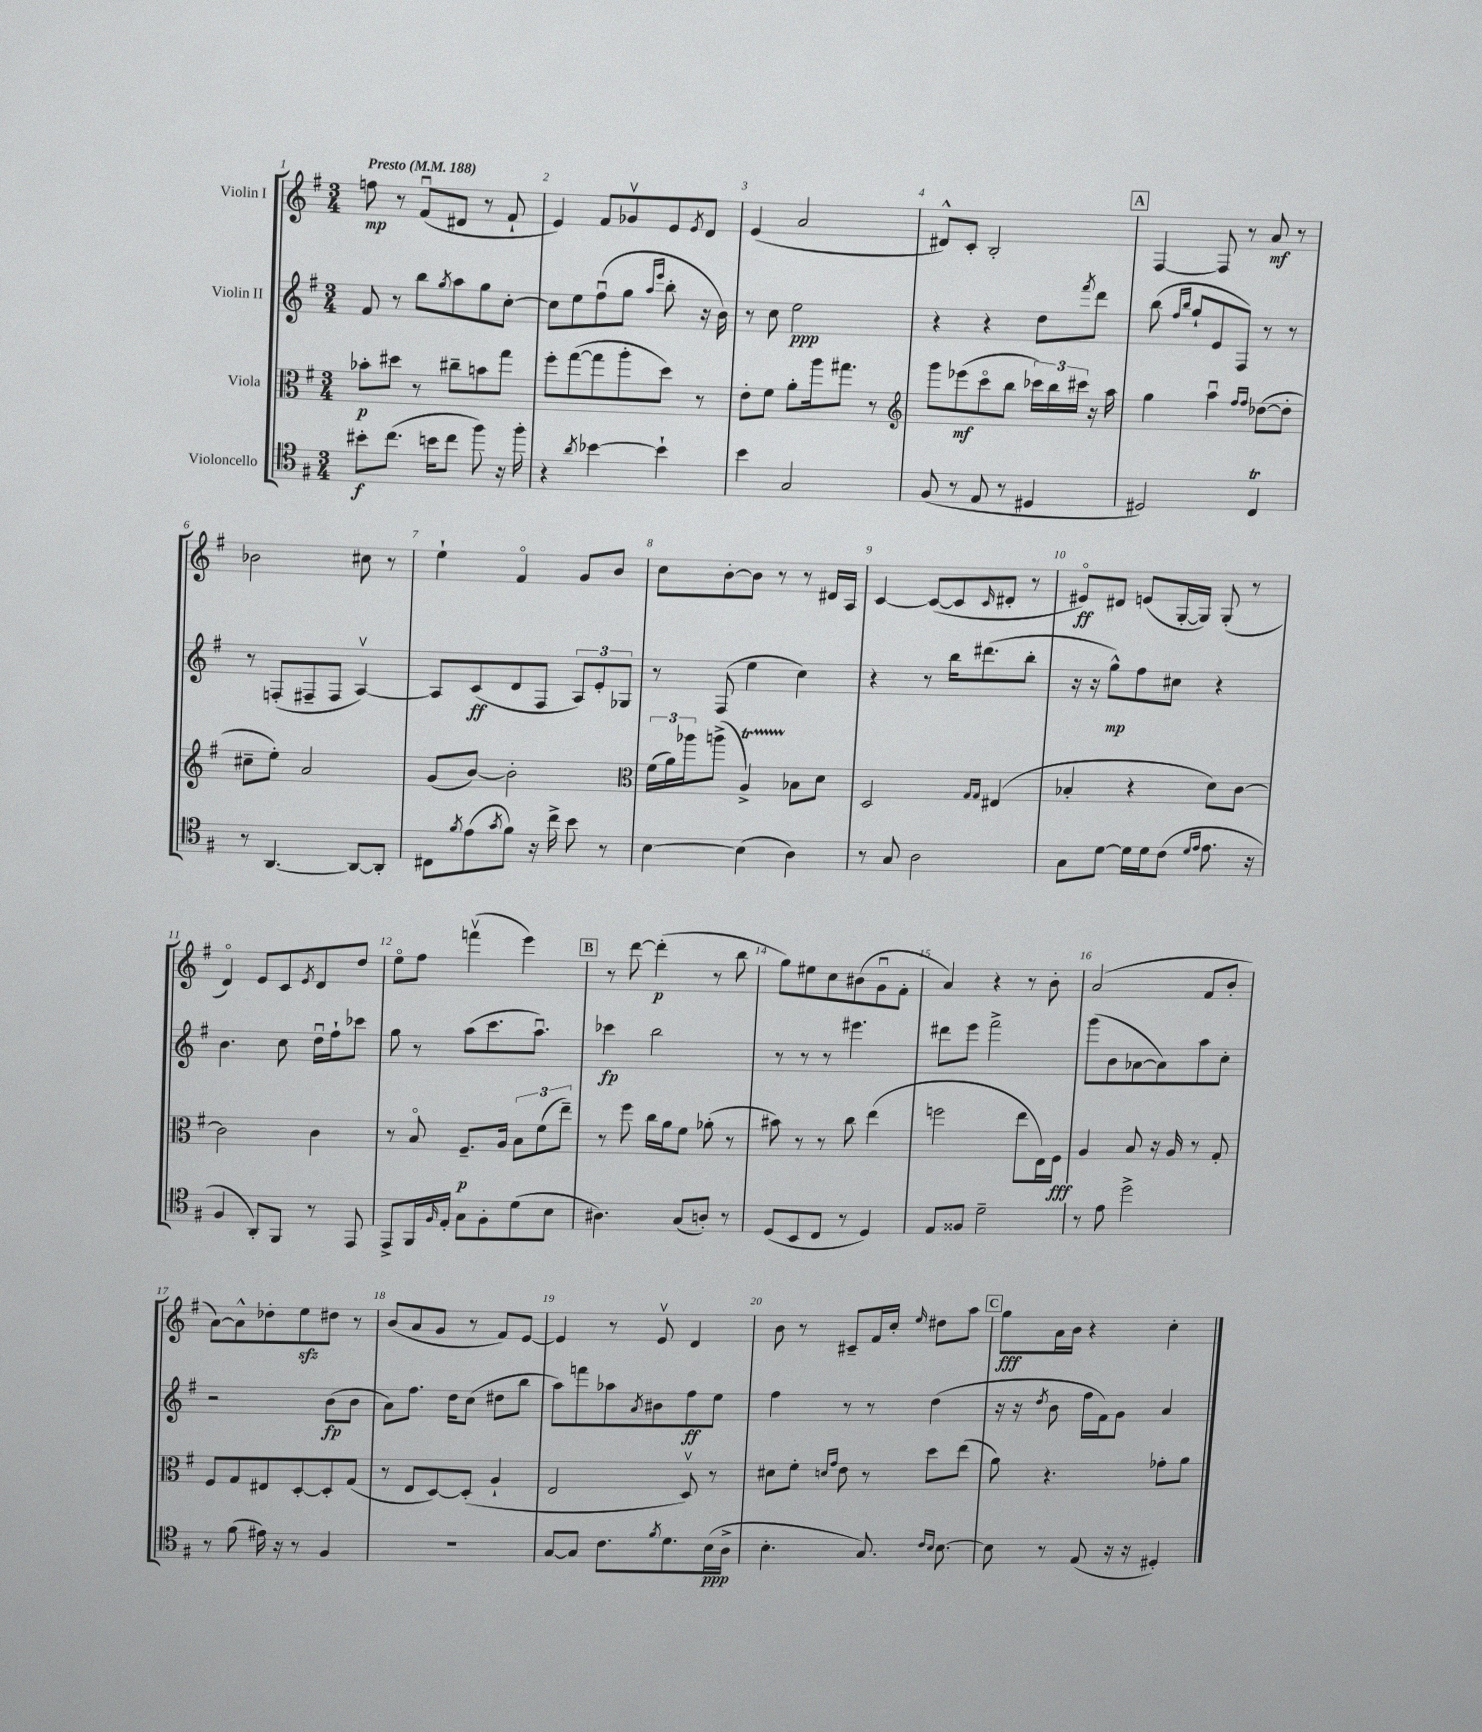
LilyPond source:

<<
\new StaffGroup <<
\new Staff = "s0" \with { instrumentName = "Violin I" } {
    \clef treble \key g \major \numericTimeSignature \time 3/4 \tempo "Presto" 4 = 188
    f''8\mp r8 fis'8\downbow( dis'8 r8 fis'8-! |
    e'4) fis'8 ges'8\upbow e'8 \acciaccatura { e'8 } d'8 |
    e'4( a'2 |
    dis'8-^) c'8-. b2-. |
    \mark \markup { \box "A" } fis4~ fis8 r8 a'8\mf r8 |
    bes'2 cis''8 r8 |
    e''4-! fis'4\flageolet g'8 b'8 |
    c''8 b'8~-. b'8 r8 r8 dis'16 a16 |
    c'4~ c'8~( c'8 \grace { c'16 } dis'8-. r8 |
    eis'8\flageolet\ff) dis'8 e'8( g16~-. g16) g8-.( r8 |
    d'4\flageolet) e'8 c'8 \acciaccatura { e'8 } d'8 d''8 |
    e''8\flageolet fis''8 f'''4\upbow( e'''4) |
    \mark \markup { \box "B" } r8 d'''8~ d'''4-.\p( r8 b''8 |
    g''8) eis''8 c''8 bis'8( g'8\downbow fis'8-. |
    a'4) r4 r8 b'8-. |
    a'2( fis'8 b'8-. |
    a'8~) a'8-^ des''8-. e''8\sfz dis''8 r8 |
    b'8( a'8 g'8 r8 fis'8) e'8~ |
    e'4 r8 e'8\upbow d'4 |
    b'8 r8 cis'8-- fis'16 c''16-. \grace { e''16 } dis''8 a''8 |
    \mark \markup { \box "C" } g''8\fff a'16 b'16 r4 c''4-. \bar "|." |
}
\new Staff = "s1" \with { instrumentName = "Violin II" } {
    \clef treble \key g \major \numericTimeSignature \time 3/4
    fis'8 r8 b''8 \acciaccatura { g''8 } a''8 g''8 c''8~-. |
    c''8 e''8 fis''8\downbow( g''8 \grace { a''16 e'''16 } b''8-. r16 b'16) |
    r8 c''8 e''2\ppp |
    r4 r4 d''8 \acciaccatura { fis'''8 } d'''8 |
    \mark \markup { \box "A" } b''8( \grace { fis''16 b''16 } g''8-! e'8 fis8) r8 r8 |
    r8 f8-.( fis8-- fis8 a4~\upbow) |
    a8 c'8\ff( d'8 fis8 \tuplet 3/2 { a8) e'8-. ges8 } |
    r8 fis8( e''4 c''4) |
    r4 r8 b''16 dis'''8.( b''8-. |
    r16 r16 g''8-^\mp) fis''8 cis''8 r4 |
    b'4. c''8 d''16\downbow fis''16-! ces'''8 |
    g''8 r8 a''8( c'''8. a''8.\downbow) |
    \mark \markup { \box "B" } ces'''4\fp b''2 |
    r8 r8 r8 eis'''4. |
    dis'''8 e'''8 fis'''2-> |
    g'''8( b'8 aes'8~ aes'8) a''8 c''8-. |
    r2 b'8\fp( b'8 |
    a'8) fis''8. d''16 c''8( dis''8 b''8 |
    a''8) f'''8 aes''8 \acciaccatura { a'8 } bis'8 fis''8\ff e''8 |
    fis''4 r8 r8 d''4( |
    \mark \markup { \box "C" } r16 r16 \acciaccatura { d''8 } b'8 fis''16 fis'16) g'8 a'4 \bar "|." |
}
\new Staff = "s2" \with { instrumentName = "Viola" } {
    \clef alto \key g \major \numericTimeSignature \time 3/4
    bes'8-.\p dis''8 r8 cis''8-- b'8 g''8 |
    fis''8-. g''8~( g''8 a''8-. d''8) r8 |
    e'8-. fis'8 a'8-. a''16 gis''8. r8 |
    \clef treble g'''8 ees'''8\mf( c'''8\flageolet b''8 \tuplet 3/2 { ces'''16) b''16 cis'''16 } r16 a''16 |
    \mark \markup { \box "A" } g''4 a''4\downbow \grace { fis''16 fis''16 } des''8~( des''8-. |
    cis''8-- e''8-.) a'2 |
    g'8( b'8~) b'2-. |
    \clef alto \tuplet 3/2 { fis'16( a'16) aes''16 } a''8->( a4->\startTrillSpan) bes8\stopTrillSpan d'8 |
    d2 \grace { g16 g16 } eis4( |
    bes4-. r4 d'8) c'8~ |
    c'2 c'4 |
    r8 b8\flageolet fis8.--\p a16 \tuplet 3/2 { b8 fis'8( e''8--) } |
    \mark \markup { \box "B" } r8 fis''8 c''16 a'16 fis'8 aes'8-.( r8 |
    bis'8) r8 r8 c''8 e''4( |
    f''2 e''8 e16) fis16\fff |
    a4 b8 r16 a16 r8 g8-. |
    fis8 g8 eis8 d8~-. d8-. g8( |
    r8 e8 d8~) d8-.( a4-! |
    e2 d8\upbow) r8 |
    dis'8 fis'8-. \grace { d'16 g'16 } e'8 r8 d''8 e''8( |
    \mark \markup { \box "C" } a'8) r4. ges'8-. a'8 \bar "|." |
}
\new Staff = "s3" \with { instrumentName = "Violoncello" } {
    \clef tenor \key g \major \numericTimeSignature \time 3/4
    bis'8-.\f c''8.( b'16 c''8 fis''8) r16 fis''16-. |
    r4 \acciaccatura { a'8 } bes'4~ bes'4-! |
    b'4 g2 |
    fis8( r8 e8 r8 dis4 |
    \mark \markup { \box "A" } dis2) c4\trill |
    r8 a,4.~ a,8~ a,8-. |
    cis8 \acciaccatura { fis'8 } e'8( \acciaccatura { g'8 } fis'8) r16 c''16-> b'8 r8 |
    b4~ b4( a4) |
    r8 g8 a2 |
    g8 d'8~ d'16 d'16 c'8( \grace { d'16 e'16 } e'8. r16 |
    fis4 a,8-.) fis,8 r8 e,8 |
    e,8-> fis,16 \grace { fis16 } e16-. g8 fis8-. d'8( b8 |
    \mark \markup { \box "B" } ais4.) g8( a8-.) r8 |
    d8( b,8 c8 r8 d4) |
    e8 fisis8 d'2-- |
    r8 e'8 d''2-> |
    r8 fis'8( eis'16) r16 r8 fis4 |
    R2. |
    g8~ g8 c'8. \acciaccatura { fis'8 } d'8. b16\ppp( a16-> |
    b4.-. g8.) \grace { c'16 b16 } b8.~ |
    \mark \markup { \box "C" } b8 r8 e8( r16 r16 dis4-.) \bar "|." |
}
>>
>>
\layout { \context { \Score \override BarNumber.break-visibility = ##(#f #t #t) barNumberVisibility = #all-bar-numbers-visible } }
